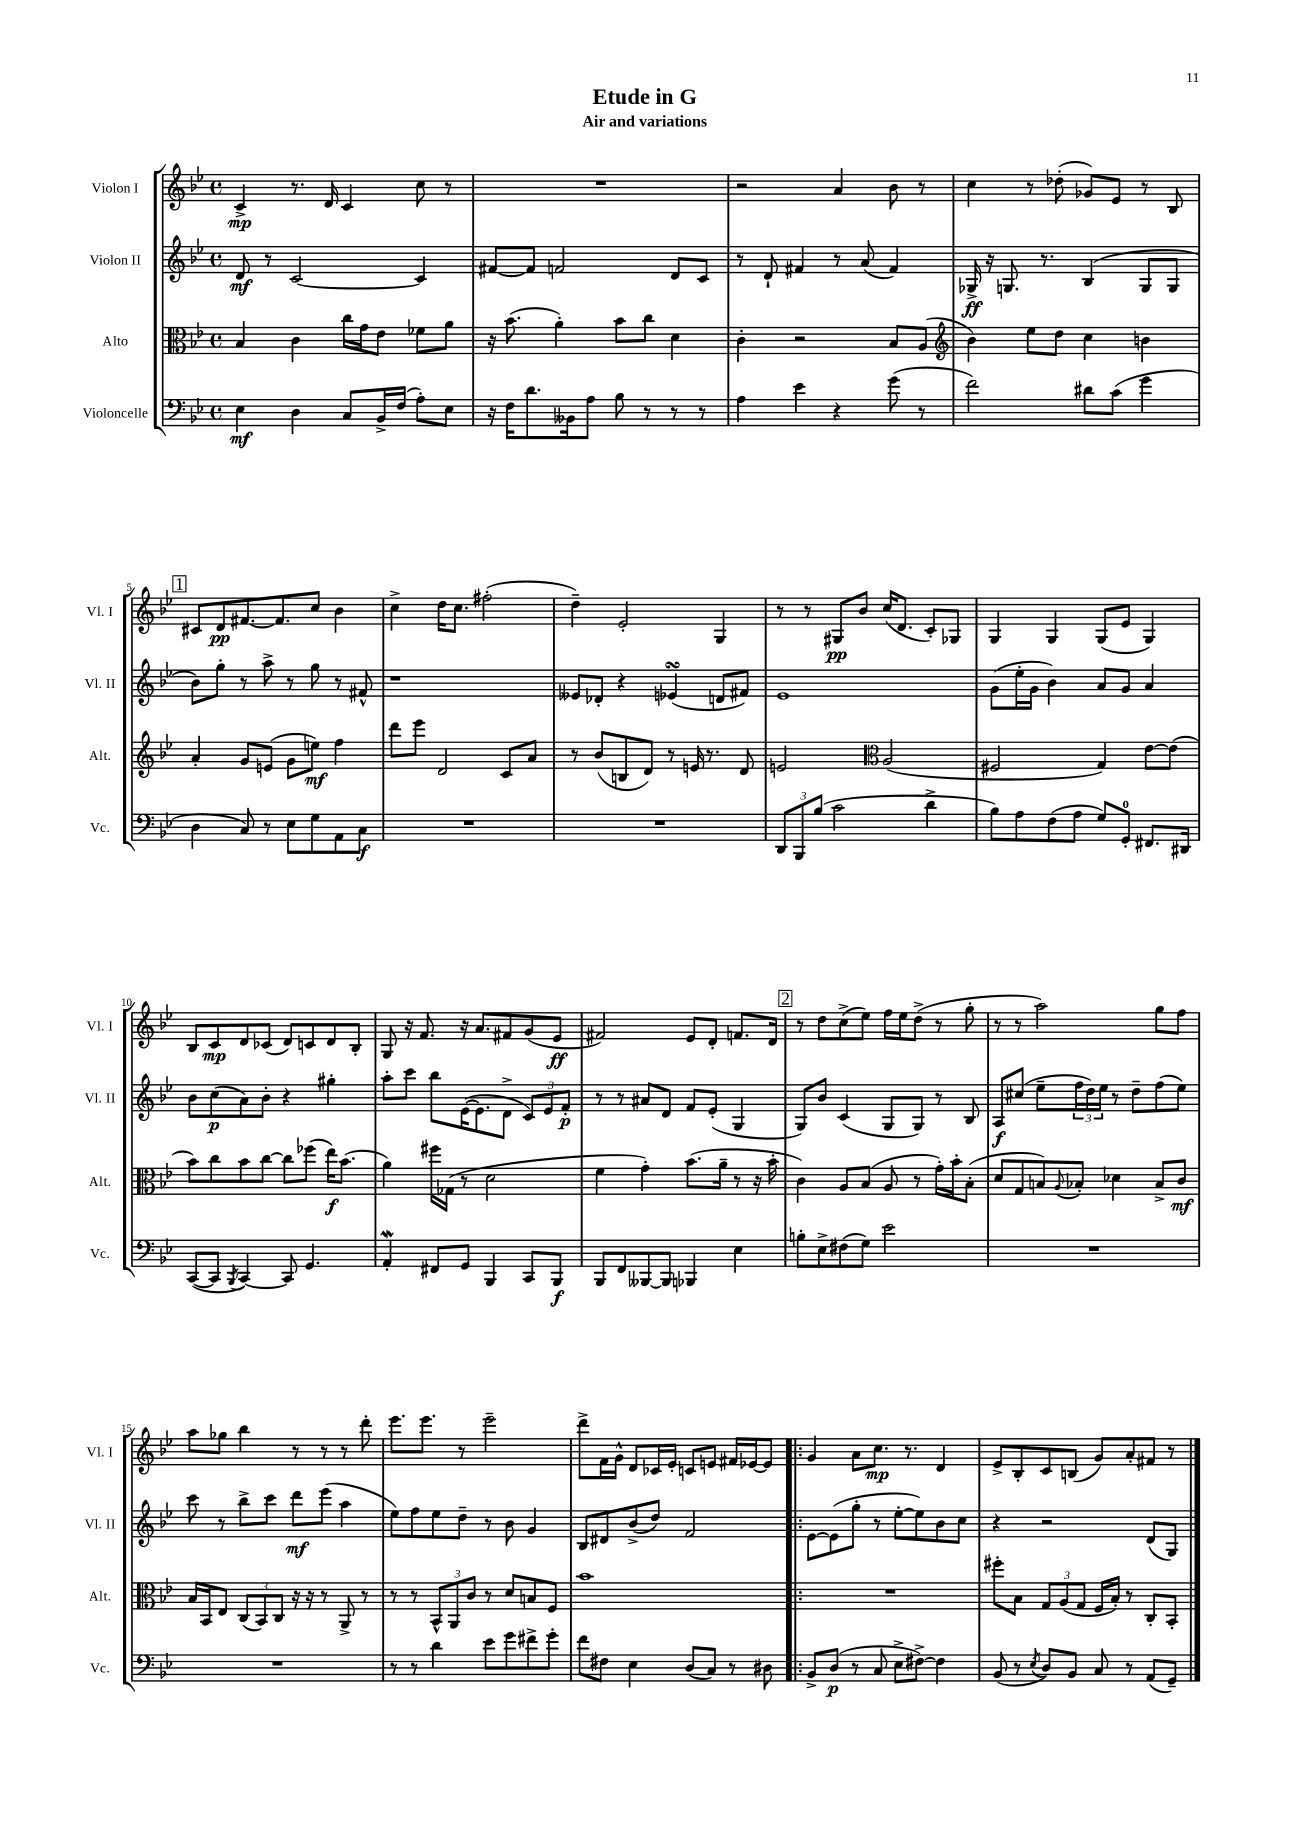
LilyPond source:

\header { title = "Etude in G" subtitle = "Air and variations" }
<<
\new StaffGroup <<
\new Staff = "s0" \with { instrumentName = "Violon I" shortInstrumentName = "Vl. I" } {
    \clef treble \key bes \major \defaultTimeSignature \time 4/4
    c'4->\mp r8. d'16 c'4 c''8 r8 |
    R1 |
    r2 a'4 bes'8 r8 |
    c''4 r8 des''8-.( ges'8) ees'8 r8 bes8 |
    \mark \markup { \box "1" } cis'8 d'8\pp fis'8.~ fis'8. c''8 bes'4 |
    c''4-> d''16 c''8. fis''2-.( |
    d''4--) ees'2-. g4 |
    r8 r8 gis8\pp bes'8 c''16( d'8. c'8-.) ges8 |
    g4 g4 g8( ees'8 g4) |
    bes8 c'8\mp d'8 ces'8( d'8) c'8 d'8 bes8-. |
    g8 r16 f'8. r16 a'8. fis'8 g'8( ees'8\ff |
    fis'2) ees'8 d'8-. f'8. d'16 |
    \mark \markup { \box "2" } r8 d''8 c''8->( ees''8) f''16 ees''16 d''8->( r8 g''8-. |
    r8 r8 a''2) g''8 f''8 |
    a''8 ges''8 bes''4 r8 r8 r8 d'''8-. |
    ees'''8. ees'''8. r8 ees'''2-- |
    d'''8-> f'16 g'16-^ d'8 ces'16 ees'16-. c'8 e'8 fis'16 ees'16~ ees'8 |
    \bar ".|:" g'4 a'8 c''8.\mp r8. d'4 |
    ees'8-> bes8-. c'8 b8( g'8) a'8-. fis'8 r8 \bar "|." |
}
\new Staff = "s1" \with { instrumentName = "Violon II" shortInstrumentName = "Vl. II" } {
    \clef treble \key bes \major \defaultTimeSignature \time 4/4
    d'8\mf r8 c'2~ c'4 |
    fis'8~ fis'8 f'2 d'8 c'8 |
    r8 d'8-! fis'4 r8 a'8( fis'4) |
    ges16->\ff r16 g8. r8. bes4( g8 g8 |
    \mark \markup { \box "1" } bes'8) g''8-. r8 a''8-> r8 g''8 r8 fis'8-^ |
    r1 |
    eeses'8 des'8-. r4 ees'4\turn( d'8 fis'8) |
    ees'1 |
    g'8( ees''16-. g'16 bes'4) a'8 g'8 a'4 |
    bes'8 c''8\p( a'8) bes'8-. r4 gis''4-. |
    a''8-. c'''8 bes''8 ees'16~( ees'8. d'8-> \tuplet 3/2 { c'8) ees'8 f'8-.\p } |
    r8 r8 ais'8 d'8 f'8 ees'8-.( g4 |
    \mark \markup { \box "2" } g8) bes'8 c'4( g8 g8) r8 bes8 |
    a8\f cis''8( ees''8-- \tuplet 3/2 { f''16 d''16) ees''16 } r8 d''8-- f''8( ees''8) |
    c'''8 r8 bes''8-> c'''8 d'''8\mf ees'''8( a''4 |
    ees''8) f''8 ees''8 d''8-- r8 bes'8 g'4 |
    bes8 dis'8 bes'8->( d''8) f'2 |
    \bar ".|:" ees'8~ ees'8( g''8-. r8 ees''8~-. ees''8) bes'8 c''8 |
    r4 r2 d'8( g8) \bar "|." |
}
\new Staff = "s2" \with { instrumentName = "Alto" shortInstrumentName = "Alt." } {
    \clef alto \key bes \major \defaultTimeSignature \time 4/4
    bes4 c'4 c''16 g'16 ees'8 fes'8 a'8 |
    r16 bes'8.( a'4-.) bes'8 c''8 d'4 |
    c'4-. r2 bes8 a8( |
    \clef treble bes'4) ees''8 d''8 c''4 b'4 |
    \mark \markup { \box "1" } a'4-. g'8 e'8( g'8 e''8\mf) f''4 |
    d'''8 ees'''8 d'2 c'8 a'8 |
    r8 bes'8( b8 d'8) r8 e'16 r8. d'8 |
    e'2 \clef alto a2( |
    fis2 g4) ees'8~ ees'8( |
    bes'8) c''8 bes'8 c''8~ c''8 fes''8( ees''16\f) bes'8.( |
    a'4) fis''16 ges16( r8 d'2 |
    f'4 g'4-.) bes'8.( a'16-- r8 r16 bes'16-. |
    \mark \markup { \box "2" } c'4) a8 bes8( a8 r8 g'16-.) bes'16-. bes8-.( |
    d'8 g8 b8) \appoggiatura { a8 } bes8-. des'4 bes8-> c'8\mf |
    bes16 bes,16 ees8 \tuplet 3/2 { c8( bes,8) c8 } r16 r16 r8 a,8-> r8 |
    r8 r8 \tuplet 3/2 { bes,8-^ a,8 c'8 } r8 d'8 b8 f8 |
    bes'1 |
    \bar ".|:" R1 |
    fis''8-. bes8 \tuplet 3/2 { g8 a8( g8 } f16 bes16-.) r8 c8-. bes,8-. \bar "|." |
}
\new Staff = "s3" \with { instrumentName = "Violoncelle" shortInstrumentName = "Vc." } {
    \clef bass \key bes \major \defaultTimeSignature \time 4/4
    ees4\mf d4 c8 bes,16-> f16( a8-.) ees8 |
    r16 f16 d'8. beses,16 a8 bes8 r8 r8 r8 |
    a4 ees'4 r4 g'8( r8 |
    f'2) dis'8 c'8( g'4 |
    \mark \markup { \box "1" } d4 c8) r8 ees8 g8 a,8 c8\f |
    R1 |
    R1 |
    \tuplet 3/2 { d,8 bes,,8 bes8( } c'2 d'4-> |
    bes8) a8 f8( a8 g8) g,8-0-. fis,8. dis,16 |
    c,8~( c,8 \acciaccatura { bes,,8 } c,4~) c,8 g,4. |
    a,4-.\mordent fis,8 g,8 bes,,4 c,8 bes,,8\f |
    bes,,8 f,8 beses,,8~ beses,,8 bes,,4 ees4 |
    \mark \markup { \box "2" } b8-. ees8-> fis8( g8) ees'2 |
    R1 |
    R1 |
    r8 r8 d'4 ees'8 g'8 fis'8-> g'8-. |
    f'8 fis8 ees4 d8( c8) r8 dis8 |
    \bar ".|:" bes,8-> d8\p( r8 c8 ees8-> fis8~->) fis4 |
    bes,8( r8 \acciaccatura { ees8 } d8) bes,8 c8 r8 a,8( g,8--) \bar "|." |
}
>>
>>
